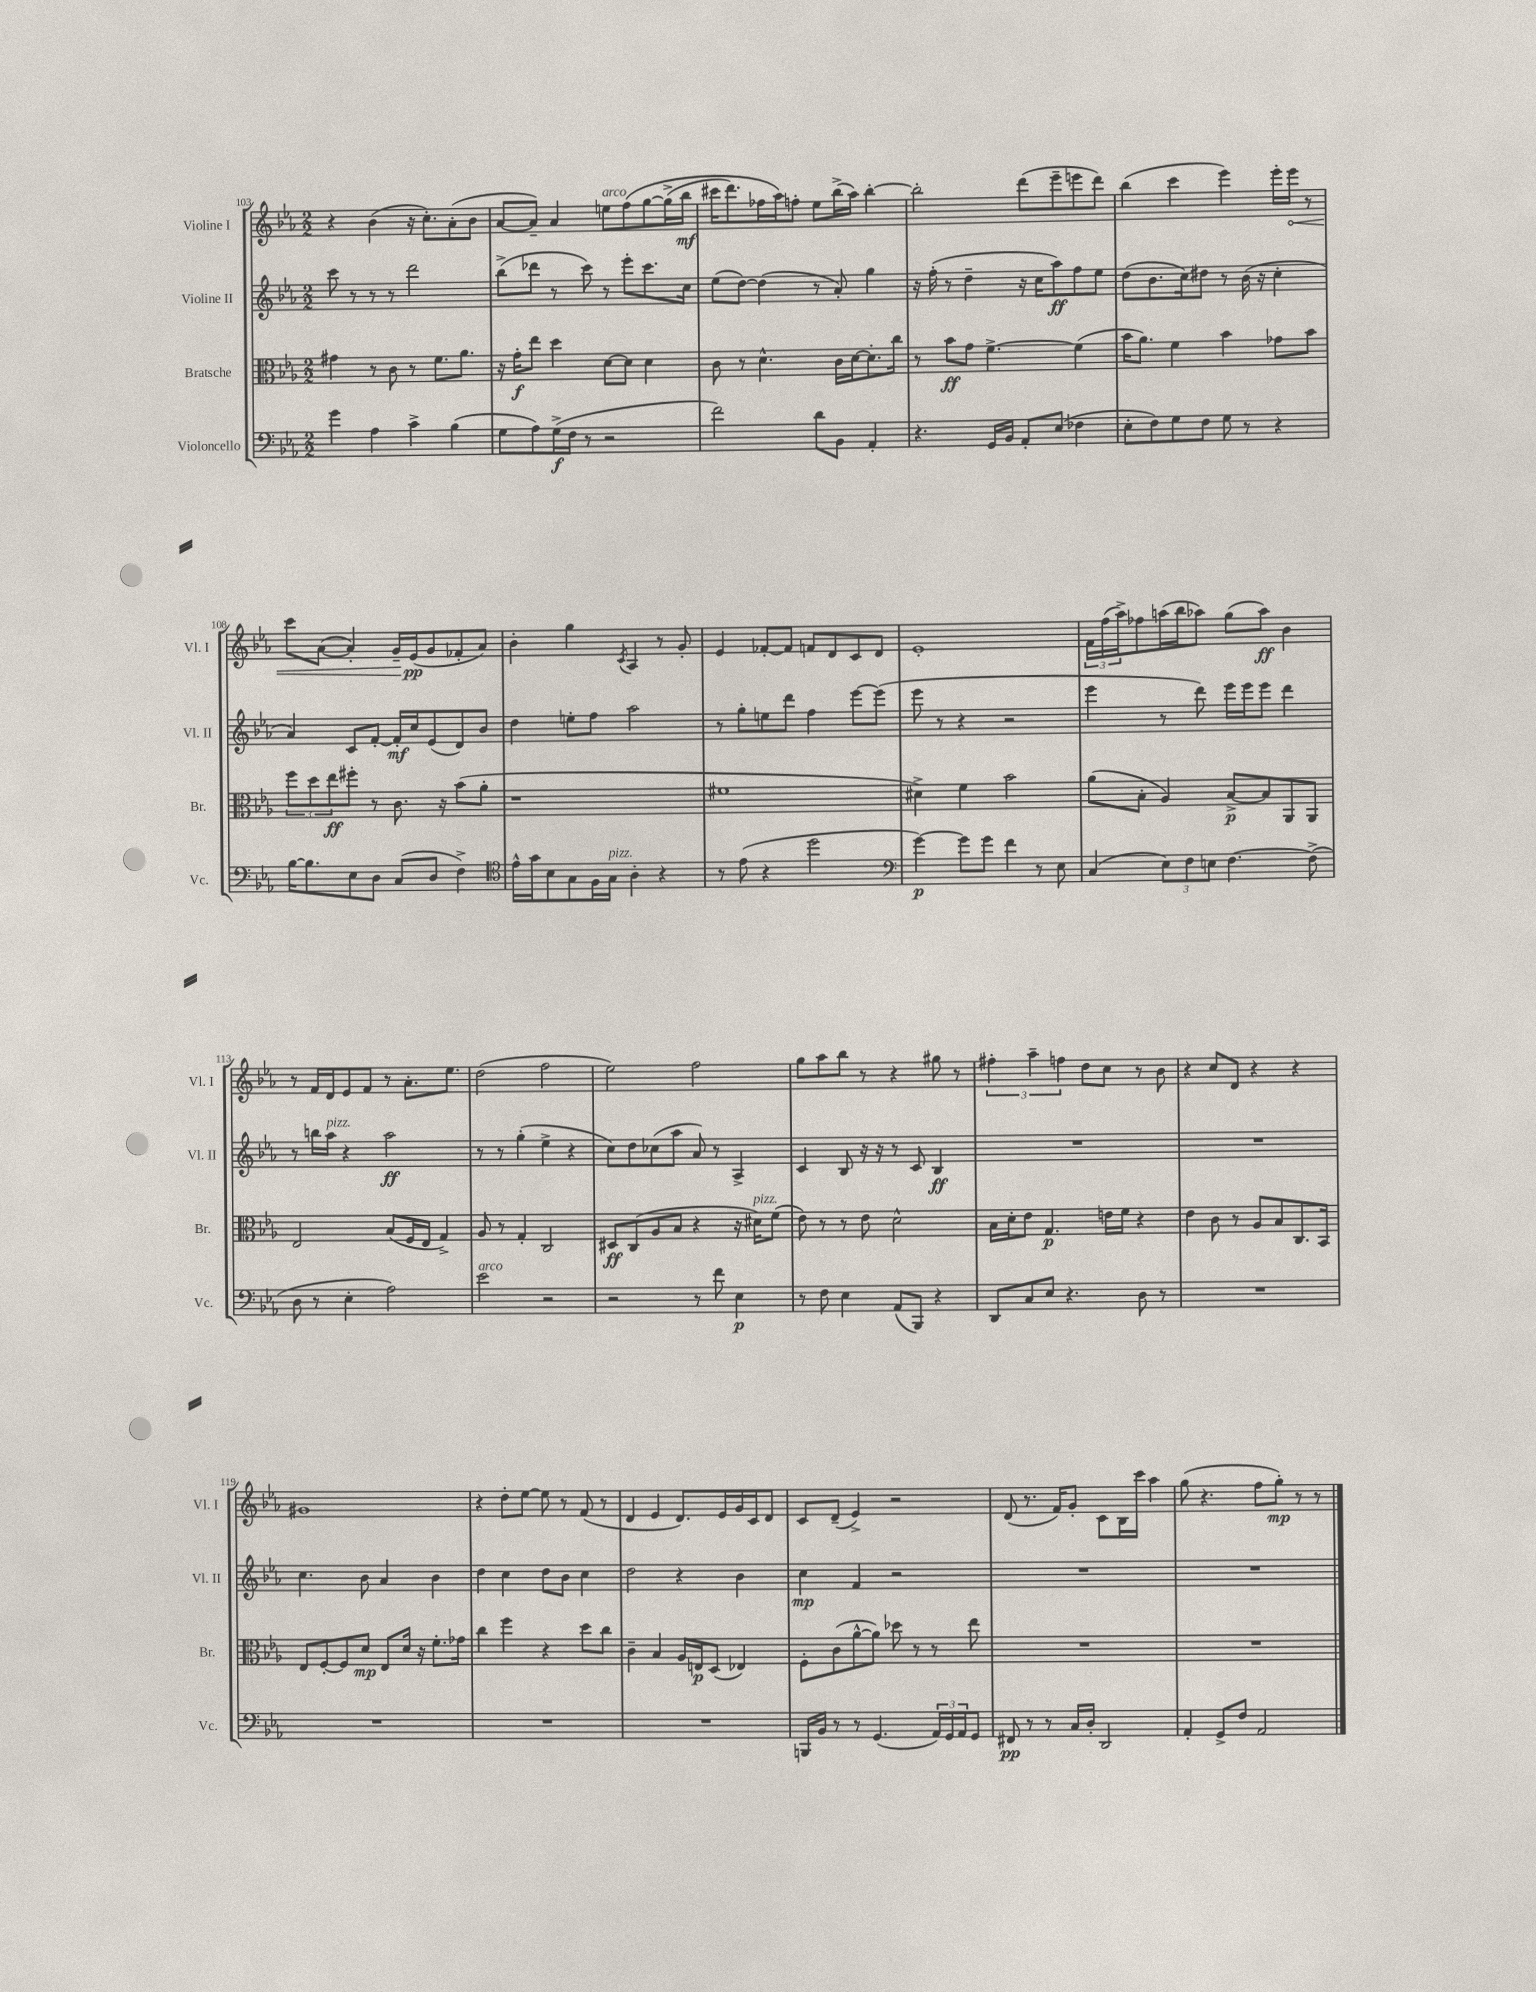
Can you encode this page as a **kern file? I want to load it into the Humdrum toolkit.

**kern	**dynam	**kern	**dynam	**kern	**dynam	**kern	**dynam
*part4	*part4	*part3	*part3	*part2	*part2	*part1	*part1
*staff4	*staff4	*staff3	*staff3	*staff2	*staff2	*staff1	*staff1
*I"Violoncello	*	*I"Bratsche	*	*I"Violine II	*	*I"Violine I	*
*I'Vc.	*	*I'Br.	*	*I'Vl. II	*	*I'Vl. I	*
*clefF4	*	*clefC3	*	*clefG2	*	*clefG2	*
*k[b-e-a-]	*	*k[b-e-a-]	*	*k[b-e-a-]	*	*k[b-e-a-]	*
*M2/2	*	*M2/2	*	*M2/2	*	*M2/2	*
=103	=103	=103	=103	=103	=103	=103	=103
4g\	.	4g#X\	.	8ccc\	.	4r	.
.	.	.	.	8r	.	.	.
4A-\	.	8r	.	8r	.	(4b-\	.
.	.	8c\	.	8r	.	.	.
4c^\	.	8r	.	2ddd\	.	16r	.
.	.	.	.	.	.	8.cc'\L)	.
.	.	8.f\L	.	.	.	.	.
(4B-\	.	.	.	.	.	(8a-'\	.
.	.	8.a-\J	.	.	.	.	.
.	.	.	.	.	.	8b-\J	.
=104	=104	=104	=104	=104	=104	=104	=104
8G\L	.	16r	.	(8bb-^\L	.	[8a-/L	.
.	.	16g'\KL	f	.	.	.	.
8A-\)	.	8ee-\J	.	8ddd-X\J	.	8a-~/J])	.
(16G^\L	f	4dd\	.	8r	.	4a-/	.
16F\JJ	.	.	.	.	.	.	.
8r	.	.	.	8ccc\)	.	.	.
!	!	!	!	!	!	!LO:TX:a:i:t=arco	!
2r	.	[8d\L	.	8r	.	8een\L	.
.	.	8d\J]	.	8eee-'\L	.	(8ff\	.
.	.	4d\	.	8.ccc\	.	[8gg\	.
.	.	.	.	.	.	(16gg^\L]	.
.	.	.	.	16cc\Jk	.	16bb-\JJ	mf
=105	=105	=105	=105	=105	=105	=105	=105
2f\)	.	8c\	.	(8ee-\L	.	16ccc#X\KL	.
.	.	.	.	.	.	8.ddd\)	.
.	.	8r	.	[8dd\J)	.	.	.
.	.	4.d^^\	.	(4dd\]	.	16ff-X\L	.
.	.	.	.	.	.	16aa-\J)	.
.	.	.	.	.	.	8ffn'\J	.
8d\L	.	.	.	8r	.	8ee-\L	.
8BB-\J	.	16c\LL	.	8a-'/)	.	(16bb-^\L	.
.	.	[16d\J	.	.	.	16aa-\JJ)	.
4AA-'/	.	8.d'\]	.	4gg\	.	[4bb-'\	.
.	.	16cc\Jk	.	.	.	.	.
=106	=106	=106	=106	=106	=106	=106	=106
4.r	.	8r	.	16r	.	2bb-'\]	.
.	.	.	.	(16ff'\	.	.	.
.	.	8b-\L	ff	8r	.	.	.
.	.	8g\J	.	4dd~\	.	.	.
16GG/LL	.	[4.f^\	.	.	.	.	.
16BB-/JJ	.	.	.	.	.	.	.
8AA-'/L	.	.	.	16r	.	(8ddd\L	.
.	.	.	.	16cc\KL	.	.	.
(8E-/J	.	.	.	8aa-\)	ff	8eee-~\	.
4F-X\	.	(4f\]	.	8ff\	.	8eeen\	.
.	.	.	.	8ee-\J	.	8ddd\J)	.
=107	=107	=107	=107	=107	=107	=107	=107
8E-'\L	.	16b-\KL	.	(8dd\L	.	(4bb-\	.
.	.	8.a-\J)	.	.	.	.	.
8F\)	.	.	.	8.b-\	.	.	.
8G\	.	4f\	.	.	.	4ccc\	.
.	.	.	.	16cc\k)	.	.	.
8F\J	.	.	.	8dd#X\J	.	.	.
8G\	.	4b-\	.	8r	.	4eee-\)	.
8r	.	.	.	(16b-\	.	.	.
.	.	.	.	16r	.	.	.
4r	.	8g-X\L	.	4cc'\	.	16eee-'\LL	.
!	!	!	!	!	!	!	!LO:HP:b
.	.	.	.	.	.	16eee-\JJ	<
.	.	8b-\J	.	.	.	8r	.
!!LO:LB:g=z
=108	=108	=108	=108	=108	=108	=108	=108
[16B-\KL	.	12ff\L	.	4a-/)	.	8ccc\L	.
8.B-\]	.	.	.	.	.	.	.
.	.	12dd\	.	.	.	.	.
.	.	.	.	.	.	([8a-\J	.
.	.	12ee-\	ff	.	.	.	.
8E-\	.	8ff#X'\J	.	8c/L	.	4a-'/])	.
8D\J	.	8r	.	[8f'/J	.	.	.
(8C/L	.	8.c\	.	16f'/LL]	mf	16g~/LL	.
.	.	.	.	16cc/J	.	(16e-/J	[ pp
8D/J	.	.	.	(8e-/	.	8g/	.
.	.	16r	.	.	.	.	.
4F^\)	.	(8b-\L	.	8d/)	.	8f-X'/	.
.	.	8a-'\J	.	8b-/J	.	8a-/J)	.
=109	=109	=109	=109	=109	=109	=109	=109
*clefC4	*	*	*	*	*	*	*
16e-^^\LL	.	1r	.	4dd\	.	4b-'\	.
16g\J	.	.	.	.	.	.	.
8B-\	.	.	.	.	.	.	.
8G\	.	.	.	8een'\L	.	4gg\	.
16F\L	.	.	.	8ff\J	.	.	.
!LO:TX:a:i:t=pizz.	!	!	!	!	!	!	!
16G\JJ	.	.	.	.	.	.	.
.	.	.	.	.	.	8qc/	.
4A-'\	.	.	.	2aa-\	.	4A-/	.
4r	.	.	.	.	.	8r	.
.	.	.	.	.	.	8g'/	.
=110	=110	=110	=110	=110	=110	=110	=110
8r	.	1f#X	.	8r	.	4e-/	.
(8e-\	.	.	.	8gg'\L	.	.	.
4r	.	.	.	8een\	.	[8f-X'/L	.
.	.	.	.	8ddd\J	.	8f-/J]	.
2dd\	.	.	.	4ff\	.	8fn/L	.
.	.	.	.	.	.	8d/	.
.	.	.	.	[8eee-\L	.	8c/	.
.	.	.	.	(8eee-\J]	.	8d/J	.
=111	=111	=111	=111	=111	=111	=111	=111
*clefF4	*	*	*	*	*	*	*
[4g\)	p	4d#X^\)	.	8eee-\	.	1e-'	.
.	.	.	.	8r	.	.	.
8g\L]	.	4f\	.	4r	.	.	.
8g\J	.	.	.	.	.	.	.
4f\	.	2b-\	.	2r	.	.	.
8r	.	.	.	.	.	.	.
8E-\	.	.	.	.	.	.	.
=112	=112	=112	=112	=112	=112	=112	=112
(4C/	.	(8a-\L	.	4eee-\	.	24f\LL	.
.	.	.	.	.	.	(24ff\	.
.	.	.	.	.	.	24aa-^\J)	.
.	.	8B-'\J	.	.	.	8ff-X\	.
12E-\L)	.	4A-/)	.	8r	.	(16aan\L	.
.	.	.	.	.	.	16bb-\J	.
12F\	.	.	.	.	.	.	.
.	.	.	.	8ddd\)	.	8aa-X\J)	.
12En\J	.	.	.	.	.	.	.
[4.F\	.	[8B-^/L	p	16eee-\LL	.	(8gg\L	.
.	.	.	.	16eee-\J	.	.	.
.	.	8B-/]	.	8eee-\J	.	8aa-\J)	ff
.	.	8AA-/	.	4ddd\	.	4b-\	.
(8F^\]	.	8AA-/J	.	.	.	.	.
!!LO:LB:g=z
=113	=113	=113	=113	=113	=113	=113	=113
8D\	.	2E-/	.	8r	.	8r	.
8r	.	.	.	16bbn\LL	.	16f/LL	.
!	!	!	!	!LO:TX:a:i:t=pizz.	!	!	!
.	.	.	.	16aa-\JJ	.	16d/J	.
4E-'\	.	.	.	4r	.	8e-/	.
.	.	.	.	.	.	8f/J	.
2A-\)	.	(8B-/L	.	2aa-\	ff	8r	.
.	.	16F/L	.	.	.	8.a-'\L	.
.	.	16E-/JJ	.	.	.	.	.
.	.	4G^/)	.	.	.	.	.
.	.	.	.	.	.	8.ee-\J	.
=114	=114	=114	=114	=114	=114	=114	=114
!LO:TX:a:i:t=arco	!	!	!	!	!	!	!
2e-\	.	8A-/	.	8r	.	(2dd\	.
.	.	8r	.	8r	.	.	.
.	.	4G'/	.	(4gg'\	.	.	.
2r	.	2C/	.	4ee-^\	.	2ff\	.
.	.	.	.	4r	.	.	.
=115	=115	=115	=115	=115	=115	=115	=115
2r	.	8D#X/L	ff	8cc\L)	.	2ee-\)	.
.	.	(8C/	.	8dd\	.	.	.
.	.	8A-/	.	(8cc-X\	.	.	.
.	.	8B-/J	.	8aa-\J	.	.	.
8r	.	4r	.	8a-/)	.	2ff\	.
8f\	.	.	.	8r	.	.	.
4E-\	p	16r	.	4A-^/	.	.	.
!	!	!LO:TX:a:i:t=pizz.	!	!	!	!	!
.	.	16d#X\KL)	.	.	.	.	.
.	.	(8f\J	.	.	.	.	.
=116	=116	=116	=116	=116	=116	=116	=116
8r	.	8e-\)	.	4c/	.	8gg\L	.
8F\	.	8r	.	.	.	8aa-\	.
4E-\	.	8r	.	8B-/	.	8bb-\J	.
.	.	8e-\	.	16r	.	8r	.
.	.	.	.	16r	.	.	.
(8AA-/L	.	2d^^\	.	8r	.	4r	.
8BBB-/J)	.	.	.	8c/	.	.	.
4r	.	.	.	4B-/	ff	8gg#X\	.
.	.	.	.	.	.	8r	.
=117	=117	=117	=117	=117	=117	=117	=117
8DD/L	.	16B-\LL	.	1r	.	6ff#X'\	.
.	.	16d'\J	.	.	.	.	.
8C/	.	8e-\J	.	.	.	.	.
.	.	.	.	.	.	6aa-~\	.
8E-/J	.	4.G/	p	.	.	.	.
.	.	.	.	.	.	6ffn\	.
4.r	.	.	.	.	.	.	.
.	.	.	.	.	.	8dd\L	.
.	.	16en\LL	.	.	.	8cc\J	.
.	.	16f\JJ	.	.	.	.	.
8D\	.	4r	.	.	.	8r	.
8r	.	.	.	.	.	8b-\	.
=118	=118	=118	=118	=118	=118	=118	=118
1r	.	4e-\	.	1r	.	4r	.
.	.	8c\	.	.	.	8cc/L	.
.	.	8r	.	.	.	8d/J	.
.	.	8A-/L	.	.	.	4r	.
.	.	8B-/	.	.	.	.	.
.	.	8.C/	.	.	.	4r	.
.	.	16BB-/Jk	.	.	.	.	.
!!LO:LB:g=z
=119	=119	=119	=119	=119	=119	=119	=119
1r	.	8E-/L	.	4.cc\	.	1g#X	.
.	.	[8F'/	.	.	.	.	.
.	.	8F/]	.	.	.	.	.
.	.	8d/J	mp	8b-\	.	.	.
.	.	8E-/L	.	4a-/	.	.	.
.	.	16d/Jk	.	.	.	.	.
.	.	16r	.	.	.	.	.
.	.	8.f'\L	.	4b-\	.	.	.
.	.	16g-X\Jk	.	.	.	.	.
=120	=120	=120	=120	=120	=120	=120	=120
1r	.	4cc\	.	4dd\	.	4r	.
.	.	4ff\	.	4cc\	.	8dd'\L	.
.	.	.	.	.	.	[8ee-\J	.
.	.	4r	.	8dd\L	.	8ee-\]	.
.	.	.	.	8b-\J	.	8r	.
.	.	8dd\L	.	4cc\	.	(8f/	.
.	.	8cc\J	.	.	.	8r	.
=121	=121	=121	=121	=121	=121	=121	=121
1r	.	4c~\	.	2dd\	.	4d/	.
.	.	4B-/	.	.	.	4e-/	.
.	.	16A-/LL	.	4r	.	8.d/L)	.
.	.	16En/J	p	.	.	.	.
.	.	(8D/J	.	.	.	.	.
.	.	.	.	.	.	16e-/L	.
.	.	4E-X/)	.	4b-\	.	16g/	.
.	.	.	.	.	.	16c/J	.
.	.	.	.	.	.	8d/J	.
=122	=122	=122	=122	=122	=122	=122	=122
16BBBn/LL	.	8F'\L	.	4cc\	mp	8c/L	.
16BB-/JJ	.	.	.	.	.	.	.
8r	.	(8c\	.	.	.	(8d~/J	.
8r	.	[8a-^^\	.	4f/	.	4e-^/)	.
(4.GG/	.	8a-\J])	.	.	.	.	.
.	.	8dd-X\	.	2r	.	2r	.
.	.	8r	.	.	.	.	.
24AA-/LL)	.	8r	.	.	.	.	.
24GG/	.	.	.	.	.	.	.
24AA-/J	.	.	.	.	.	.	.
8GG/J	.	8ee-\	.	.	.	.	.
=123	=123	=123	=123	=123	=123	=123	=123
8FF#X/	pp	1r	.	1r	.	(8d/	.
8r	.	.	.	.	.	8.r	.
8r	.	.	.	.	.	.	.
.	.	.	.	.	.	16f/KL)	.
16C/LL	.	.	.	.	.	8g'/J	.
16D'/JJ	.	.	.	.	.	.	.
2DD/	.	.	.	.	.	8c\L	.
.	.	.	.	.	.	16B-\L	.
.	.	.	.	.	.	16ccc\JJ	.
.	.	.	.	.	.	4aa-\	.
=124	=124	=124	=124	=124	=124	=124	=124
4AA-'/	.	1r	.	1r	.	(8gg\	.
.	.	.	.	.	.	4.r	.
8GG^/L	.	.	.	.	.	.	.
8F/J	.	.	.	.	.	.	.
2AA-/	.	.	.	.	.	8ff\L	.
.	.	.	.	.	.	8gg'\J)	mp
.	.	.	.	.	.	8r	.
.	.	.	.	.	.	8r	.
==	==	==	==	==	==	==	==
*-	*-	*-	*-	*-	*-	*-	*-
